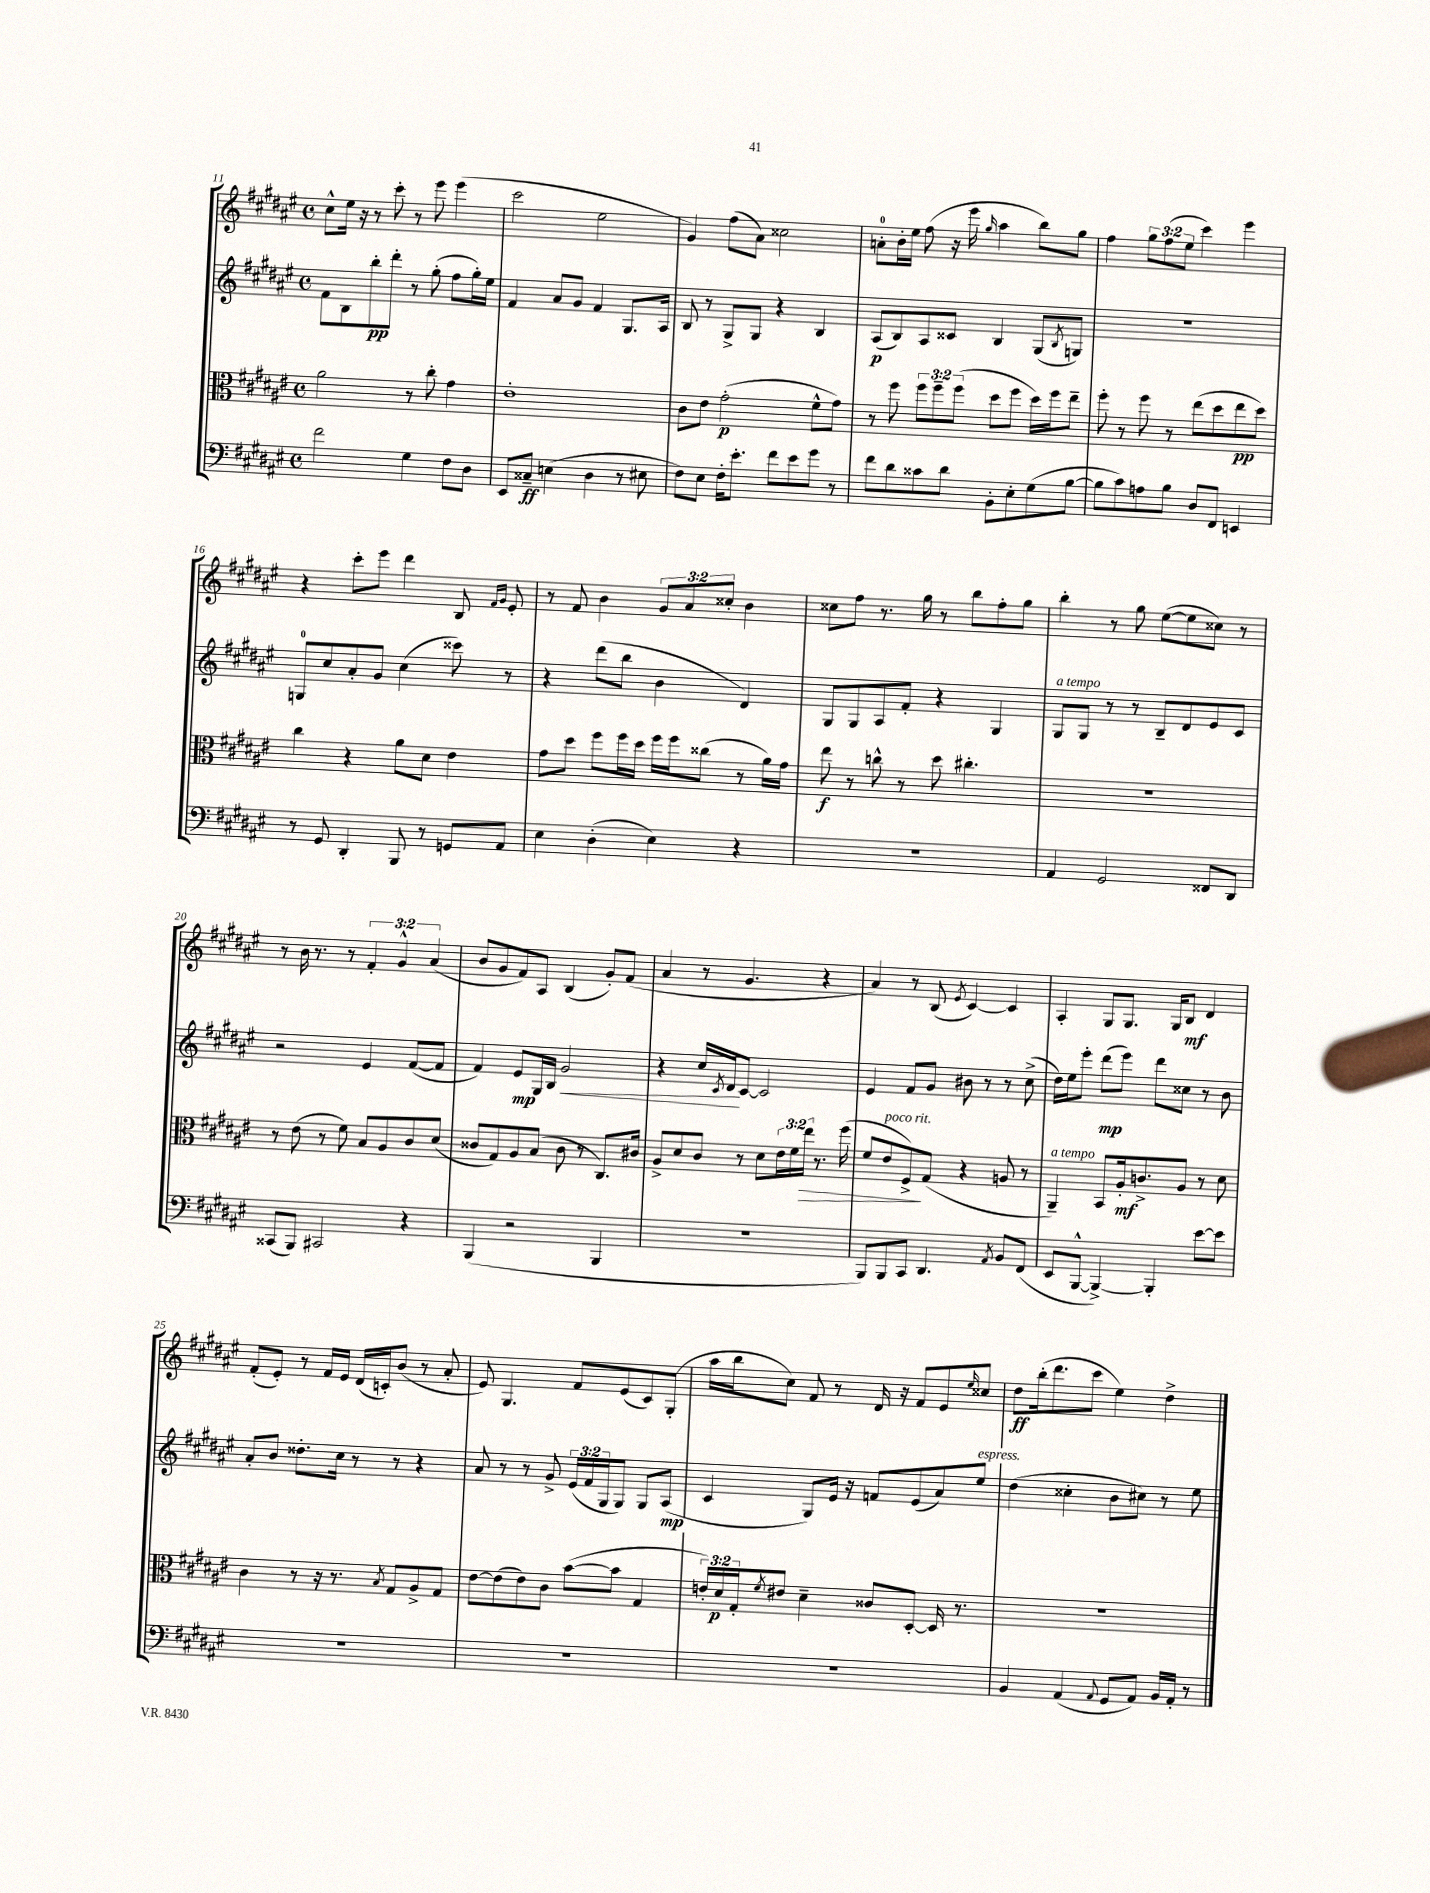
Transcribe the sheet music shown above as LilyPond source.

<<
\new StaffGroup <<
\new Staff = "s0" {
    \clef treble \key fis \major \defaultTimeSignature \time 4/4 \override Staff.TupletNumber.text = #tuplet-number::calc-fraction-text
    cis''8-^ eis''16 r16 r8 cis'''8-. r8 eis'''8 eis'''4( |
    cis'''2 eis''2 |
    gis'4) fis''8( ais'8) cisis''2 |
    a'8-0-. b'16-. eis''16 fis''8( r16 eis'''16 \grace { gis''16 } ais''4 b''8) gis''8 |
    fis''4 \tuplet 3/2 { gis''8 fis''8( eis''8 } cis'''4) eis'''4 |
    r4 cis'''8-. eis'''8 dis'''4 b8 \grace { fis'16 gis'16 } eis'8-. |
    r8 fis'8 b'4 \tuplet 3/2 { gis'8 ais'8 cisis''8-. } b'4 |
    cisis''8 fis''8 r8. gis''16 r8 b''8 fis''8-. gis''8 |
    b''4-. r8 gis''8 eis''8~( eis''8 cisis''8) r8 |
    r8 b'16 r8. r8 \tuplet 3/2 { fis'4-. gis'4-^ ais'4( } |
    b'8 gis'8 fis'8) ais8 b4( gis'8-.) fis'8( |
    ais'4 r8 gis'4. r4 |
    ais'4) r8 b8( \acciaccatura { eis'8 } cis'4~) cis'4 |
    ais4-. gis8 gis8. gis16 b8\mf dis'4 |
    fis'8-.( eis'8-.) r8 fis'16 eis'16 dis'16( c'16-.) b'8( r8 ais'8-. |
    eis'8) gis4. fis'8 eis'8( cis'8) gis8-.( |
    ais''16 b''16 cis''8) fis'8 r8 dis'16 r16 fis'8 eis'8 \grace { eis''16 } cisis''8 |
    dis''8\ff b''16-.( dis'''8. cis'''8 eis''4) dis''4-> \bar "|." |
}
\new Staff = "s1" {
    \clef treble \key fis \major \defaultTimeSignature \time 4/4 \override Staff.TupletNumber.text = #tuplet-number::calc-fraction-text
    fis'8 b8 b''8-.\pp dis'''8-. r8 gis''8-.( fis''8 gis''16-.) eis''16 |
    fis'4 ais'8 gis'8 fis'4 gis8. ais16 |
    b8 r8 gis8-> gis8 r4 b4 |
    ais8\p( b8) ais8 cisis'8 b4 gis8( \acciaccatura { b8 } g8) |
    R1 |
    g8-0 cis''8 ais'8-. gis'8 cis''4( cisis'''8) r8 |
    r4 dis'''8( b''8 b'4 dis'4) |
    gis8 gis8 ais8 fis'8-. r4 gis4 |
    gis8^\markup { \italic "a tempo" } gis8 r8 r8 b8-- dis'8 eis'8 cis'8 |
    r2 eis'4 fis'8~( fis'8 |
    fis'4) eis'8\mp gis16 b16 gis'2\< |
    r4 cis''16 \acciaccatura { cis'8 } dis'16\! cis'8~ cis'2 |
    eis'4 fis'8 gis'8 bis'8 r8 r8 cis''8->( |
    dis''16) eis''16 eis'''8-. dis'''8\mp( eis'''8) dis'''8 cisis''8 r8 b'8 |
    ais'8-. b'8 disis''8.-. cis''16 r8 r8 r4 |
    ais'8 r8 r8 gis'8-> \tuplet 3/2 { eis'16( fis'16 gis16 } gis8) gis8 ais8\mp( |
    cis'4 gis8) eis'16 r16 f'8 eis'8( ais'8) eis''8^\markup { \italic "espress." } |
    dis''4( cisis''4-. b'8 cis''8) r8 eis''8 \bar "|." |
}
\new Staff = "s2" {
    \clef alto \key fis \major \defaultTimeSignature \time 4/4 \override Staff.TupletNumber.text = #tuplet-number::calc-fraction-text
    ais'2 r8 cis''8-. gis'4 |
    eis'1-. |
    cis'8 eis'8 gis'2-.\p( fis'8-^ gis'8) |
    r8 fis''8 \tuplet 3/2 { fis''8 fis''8-- fis''8( } dis''8 fis''8 dis''16) fis''16 eis''8-- |
    fis''8-. r8 fis''8 r8 eis''8( dis''8 eis''8\pp dis''8) |
    cis''4 r4 ais'8 dis'8 eis'4 |
    gis'8 dis''8 fis''8 fis''16 dis''16 fis''16 fis''16 cisis''8( r8 ais'16) gis'16 |
    eis''8\f r8 c''8-^ r8 dis''8 cis''4.-. |
    R1 |
    r8 eis'8( r8 fis'8) b8 ais8 cis'8 dis'8( |
    cisis'8 gis8) ais8 b8( cisis'8 r8 cis8.) cis'16 |
    ais8-> dis'8 cis'8 r8 dis'8 \tuplet 3/2 { eis'16 fis'16 eis''16\> } r8. fis''16( |
    fis'8 eis'8^\markup { \italic "poco rit." } fis8->\!) gis8( r4 a8 r8 |
    ais,4--^\markup { \italic "a tempo" }) b,8 ais16-.\mf c'8.-> ais8 r8 dis'8 |
    cis'4 r8 r16 r8. \acciaccatura { b8 } gis8 ais8-> gis8 |
    eis'8~ eis'8( eis'8) cis'8 b'8~( b'8 gis4 |
    \tuplet 3/2 { e'16-.) dis'16\p gis16-. } \acciaccatura { fis'8 } eis'8 dis'4-- cisis'8 dis8~-. dis16 r8. |
    R1 \bar "|." |
}
\new Staff = "s3" {
    \clef bass \key fis \major \defaultTimeSignature \time 4/4
    fis'2 gis4 fis8 dis8 |
    eis,8 cisis8--\ff e4( dis4 r8 eis8 |
    fis8) eis8 fis16-. eis'8.-. fis'8 eis'8 gis'8 r8 |
    fis'8 dis'8 cisis'8 dis'8 b,8-. eis8-. gis8( b8~ |
    b8 cis'8) a8 b8 dis8 fis,8 e,4 |
    r8 gis,8 dis,4-. b,,8 r8 g,8 ais,8 |
    eis4 dis4-.( eis4) r4 |
    R1 |
    ais,4 gis,2 fisis,8 dis,8 |
    cisis,8( b,,8) cis,2 r4 |
    b,,4( r2 b,,4 |
    r1 |
    b,,8) b,,8 cis,8 dis,4. \acciaccatura { ais,8 } b,8 fis,8( |
    eis,8 b,,8~-^ b,,4~->) b,,4-. eis'8~ eis'8 |
    R1 |
    R1 |
    R1 |
    b,4 ais,4( \appoggiatura { ais,8 } gis,8 ais,8) b,16 ais,16-. r8 \bar "|." |
}
>>
>>
\layout { \context { \Score currentBarNumber = #11 } }
